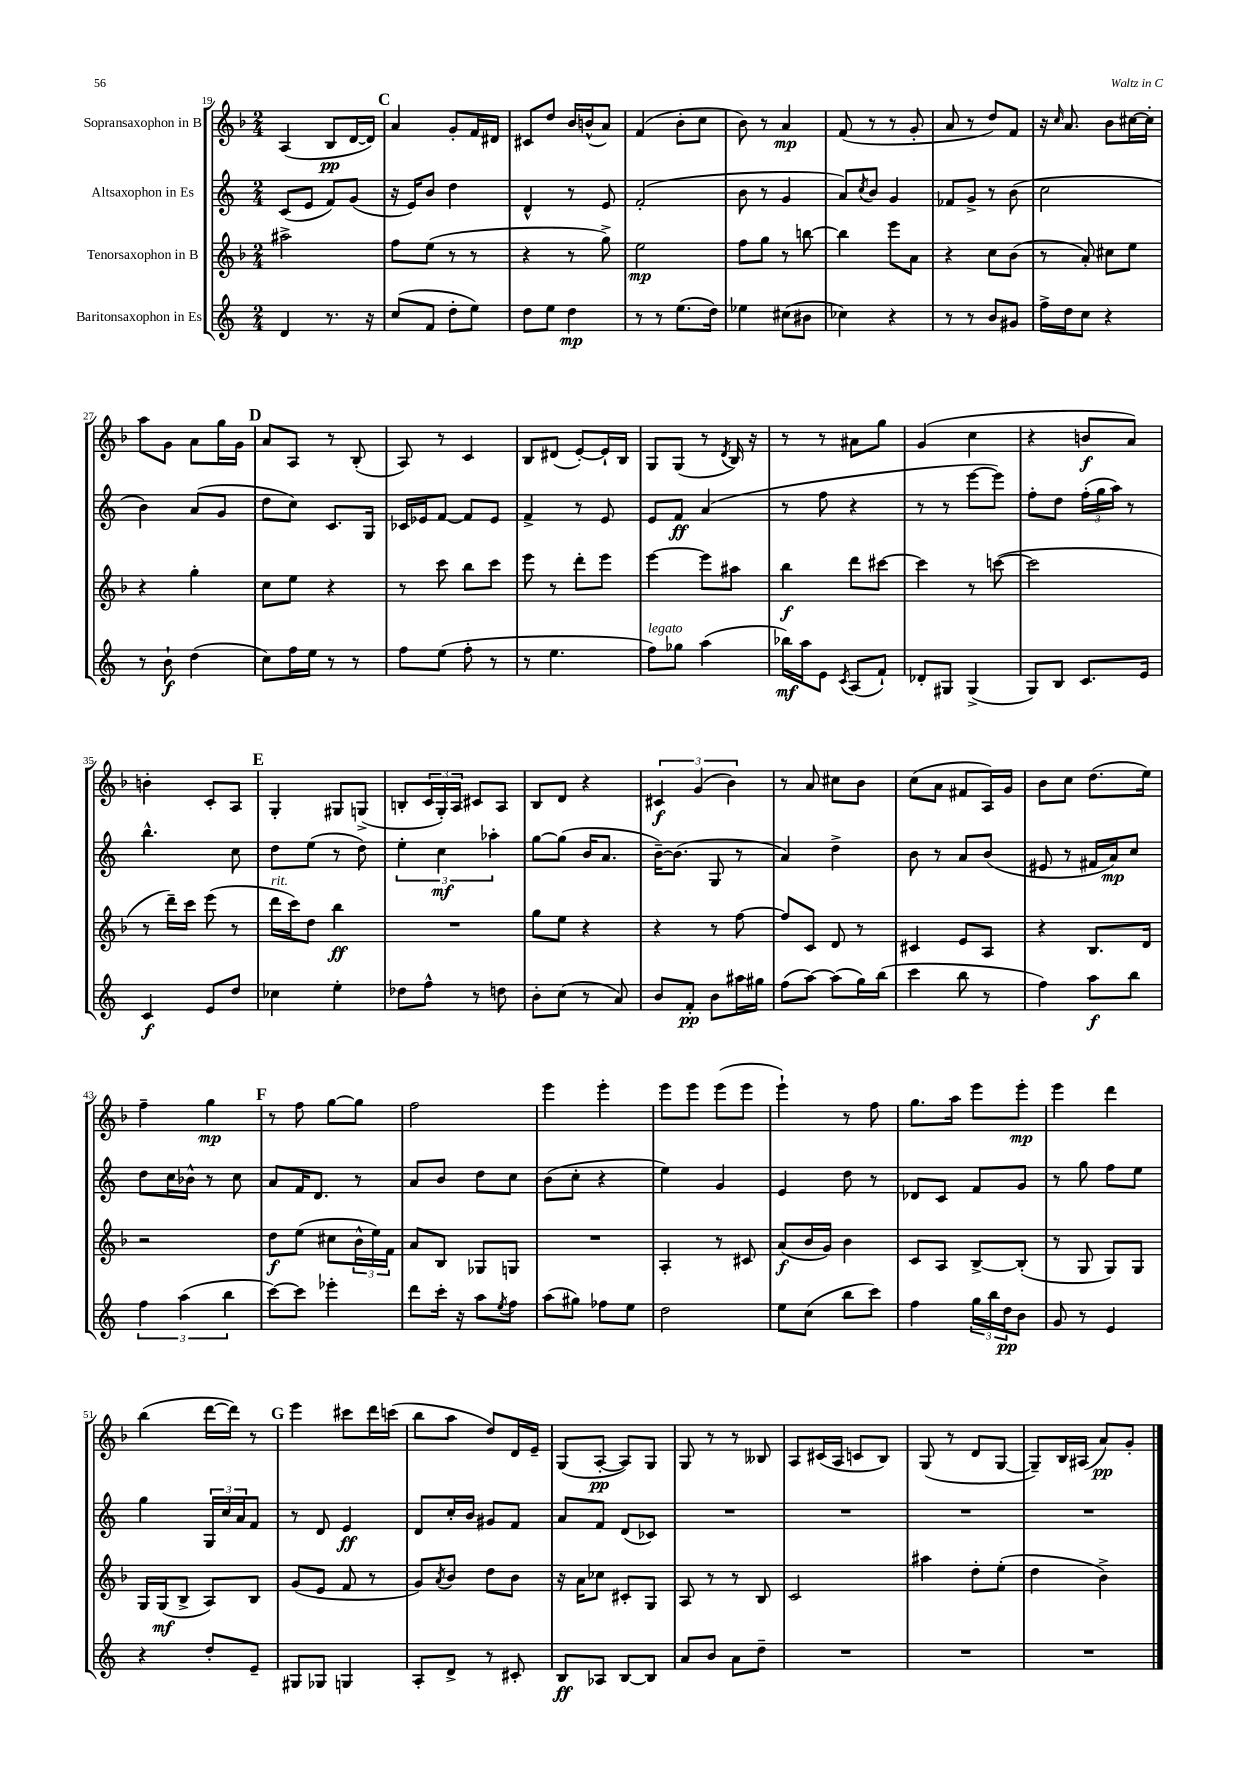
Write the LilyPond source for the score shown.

<<
\new StaffGroup <<
\new Staff = "s0" \with { instrumentName = "Sopransaxophon in B" } {
    \clef treble \key f \major \numericTimeSignature \time 2/4
    a4( bes8\pp d'16~ d'16) |
    \mark \markup { \bold "C" } a'4 g'8-. f'16 dis'16 |
    cis'8 d''8 bes'16 b'16-^( a'8) |
    f'4( bes'8-. c''8 |
    bes'8) r8 a'4\mp |
    f'8( r8 r8 g'8-. |
    a'8 r8 d''8) f'8 |
    r16 \grace { c''16 } a'8. bes'8 cis''16~ cis''16-. |
    a''8 g'8 a'8 g''16 g'16 |
    \mark \markup { \bold "D" } a'8 a8 r8 bes8-.( |
    a8) r8 c'4 |
    bes8 dis'8( e'8~-.) e'16-! bes16 |
    g8 g8( r8 \acciaccatura { d'8 } bes16) r16 |
    r8 r8 ais'8 g''8 |
    g'4( c''4 |
    r4 b'8\f a'8) |
    b'4-. c'8-. a8 |
    \mark \markup { \bold "E" } g4-. gis8 g8->( |
    b8-. \tuplet 3/2 { c'16 g16-.) a16 } cis'8 a8 |
    bes8 d'8 r4 |
    \tuplet 3/2 { cis'4\f g'4( bes'4) } |
    r8 a'8 cis''8 bes'8 |
    c''8( a'8 fis'8 a16) g'16 |
    bes'8 c''8 d''8.( e''16) |
    f''4-- g''4\mp |
    \mark \markup { \bold "F" } r8 f''8 g''8~ g''8 |
    f''2 |
    e'''4 e'''4-. |
    e'''8 e'''8 e'''8( e'''8 |
    e'''4-!) r8 f''8 |
    g''8. a''16 e'''8 e'''8-.\mp |
    e'''4 d'''4 |
    bes''4( d'''16~ d'''16) r8 |
    \mark \markup { \bold "G" } e'''4 cis'''8 d'''16 c'''16( |
    bes''8 a''8 d''8) d'16 e'16-- |
    g8( a8~-.\pp a8) g8 |
    g8 r8 r8 beses8 |
    a8 cis'16( a16 c'8 bes8) |
    g8( r8 d'8 g8~ |
    g8--) bes16 ais16( a'8\pp) g'8-. \bar "|." |
}
\new Staff = "s1" \with { instrumentName = "Altsaxophon in Es" } {
    \clef treble \key c \major \numericTimeSignature \time 2/4
    c'8( e'8 f'8) g'8( |
    \mark \markup { \bold "C" } r16 e'16) b'8 d''4 |
    d'4-^ r8 e'8 |
    f'2-.( |
    b'8 r8 g'4 |
    a'8) \acciaccatura { c''8 } b'8 g'4 |
    fes'8 g'8-> r8 b'8( |
    c''2 |
    b'4) a'8( g'8 |
    \mark \markup { \bold "D" } d''8 c''8) c'8. g16 |
    ces'16 ees'16 f'8~ f'8 ees'8 |
    f'4-> r8 e'8 |
    e'8 f'8\ff a'4( |
    r8 f''8 r4 |
    r8 r8 e'''8~ e'''8) |
    f''8-. d''8 \tuplet 3/2 { f''16-.( g''16 a''16) } r8 |
    b''4.-^ c''8 |
    \mark \markup { \bold "E" } d''8 e''8( r8 d''8) |
    \tuplet 3/2 { e''4-. c''4\mf aes''4-. } |
    g''8~ g''8( b'16 a'8. |
    b'16~--) b'8.( g8 r8 |
    a'4) d''4-> |
    b'8 r8 a'8 b'8( |
    eis'8 r8 fis'16 a'16\mp) c''8 |
    d''8 c''16 bes'16-^ r8 c''8 |
    \mark \markup { \bold "F" } a'8 f'16 d'8. r8 |
    a'8 b'8 d''8 c''8 |
    b'8( c''8-. r4 |
    e''4) g'4 |
    e'4 d''8 r8 |
    des'8 c'8 f'8 g'8 |
    r8 g''8 f''8 e''8 |
    g''4 \tuplet 3/2 { g16 c''16 a'16 } f'8 |
    \mark \markup { \bold "G" } r8 d'8 e'4\ff |
    d'8 c''16-. b'16 gis'8 f'8 |
    a'8 f'8 d'8( ces'8) |
    R2 |
    R2 |
    R2 |
    R2 \bar "|." |
}
\new Staff = "s2" \with { instrumentName = "Tenorsaxophon in B" } {
    \clef treble \key f \major \numericTimeSignature \time 2/4
    ais''2-> |
    \mark \markup { \bold "C" } f''8 e''8( r8 r8 |
    r4 r8 g''8->) |
    e''2\mp |
    f''8 g''8 r8 b''8~ |
    b''4 e'''8 a'8 |
    r4 c''8 bes'8( |
    r8 a'8-.) cis''8 e''8 |
    r4 g''4-. |
    \mark \markup { \bold "D" } c''8 e''8 r4 |
    r8 c'''8 bes''8 c'''8 |
    e'''8 r8 d'''8-. e'''8 |
    e'''4~ e'''8 ais''8 |
    bes''4\f d'''8 cis'''8~ |
    cis'''4 r8 c'''8~( |
    c'''2 |
    r8 d'''16--) c'''16 e'''8( r8 |
    \mark \markup { \bold "E" } d'''16^\markup { \italic "rit." } c'''16) d''8 bes''4\ff |
    R2 |
    g''8 e''8 r4 |
    r4 r8 f''8~ |
    f''8 c'8 d'8 r8 |
    cis'4 e'8 a8 |
    r4 bes8. d'16 |
    r2 |
    \mark \markup { \bold "F" } d''8\f e''8( cis''8 \tuplet 3/2 { bes'16-^ e''16) f'16 } |
    a'8 bes8 ges8 g8 |
    R2 |
    a4-. r8 cis'8 |
    a'8\f( bes'16 g'16) bes'4 |
    c'8 a8 bes8~-> bes8-.( |
    r8 g8 g8) g8 |
    g16 g16\mf( bes8-> a8) bes8 |
    \mark \markup { \bold "G" } g'8( e'8 f'8 r8 |
    g'8) \acciaccatura { a'8 } bes'8 d''8 bes'8 |
    r16 a'16 ces''8 cis'8-. g8 |
    a8 r8 r8 bes8 |
    c'2 |
    ais''4 d''8-. e''8-.( |
    d''4 bes'4->) \bar "|." |
}
\new Staff = "s3" \with { instrumentName = "Baritonsaxophon in Es" } {
    \clef treble \key c \major \numericTimeSignature \time 2/4
    d'4 r8. r16 |
    \mark \markup { \bold "C" } c''8( f'8 d''8-. e''8) |
    d''8 e''8 d''4\mp |
    r8 r8 e''8.( d''16) |
    ees''4 cis''8( bis'8 |
    ces''4) r4 |
    r8 r8 b'8 gis'8 |
    f''16-> d''16 c''8 r4 |
    r8 b'8-!\f d''4( |
    \mark \markup { \bold "D" } c''8) f''16 e''16 r8 r8 |
    f''8 e''8( f''8-. r8 |
    r8 e''4. |
    f''8^\markup { \italic "legato" }) ges''8 a''4( |
    bes''16\mf) a''16 e'8 \acciaccatura { c'8 } a8( f'8-!) |
    des'8-. gis8 gis4->( |
    g8) b8 c'8. e'16 |
    c'4\f e'8 d''8 |
    \mark \markup { \bold "E" } ces''4 e''4-. |
    des''8 f''8-^ r8 d''8 |
    b'8-. c''8( r8 a'8) |
    b'8 f'8-.\pp b'8 ais''16 gis''16 |
    f''8( a''8~) a''8( g''16) b''16( |
    c'''4 b''8 r8 |
    f''4) a''8\f b''8 |
    \tuplet 3/2 { f''4 a''4( b''4 } |
    \mark \markup { \bold "F" } c'''8~) c'''8 ees'''4-. |
    d'''8 c'''16-. r16 a''8 \acciaccatura { e''8 } f''8 |
    a''8( gis''8) fes''8 e''8 |
    d''2 |
    e''8 c''8( b''8 c'''8) |
    f''4 \tuplet 3/2 { g''16 b''16 d''16\pp } b'8 |
    g'8 r8 e'4 |
    r4 d''8-. e'8-- |
    \mark \markup { \bold "G" } gis8 ges8 g4 |
    a8-. d'8-> r8 cis'8-. |
    b8\ff aes8 b8~ b8 |
    a'8 b'8 a'8 d''8-- |
    R2 |
    R2 |
    R2 \bar "|." |
}
>>
>>
\layout { \context { \Score currentBarNumber = #19 } }
